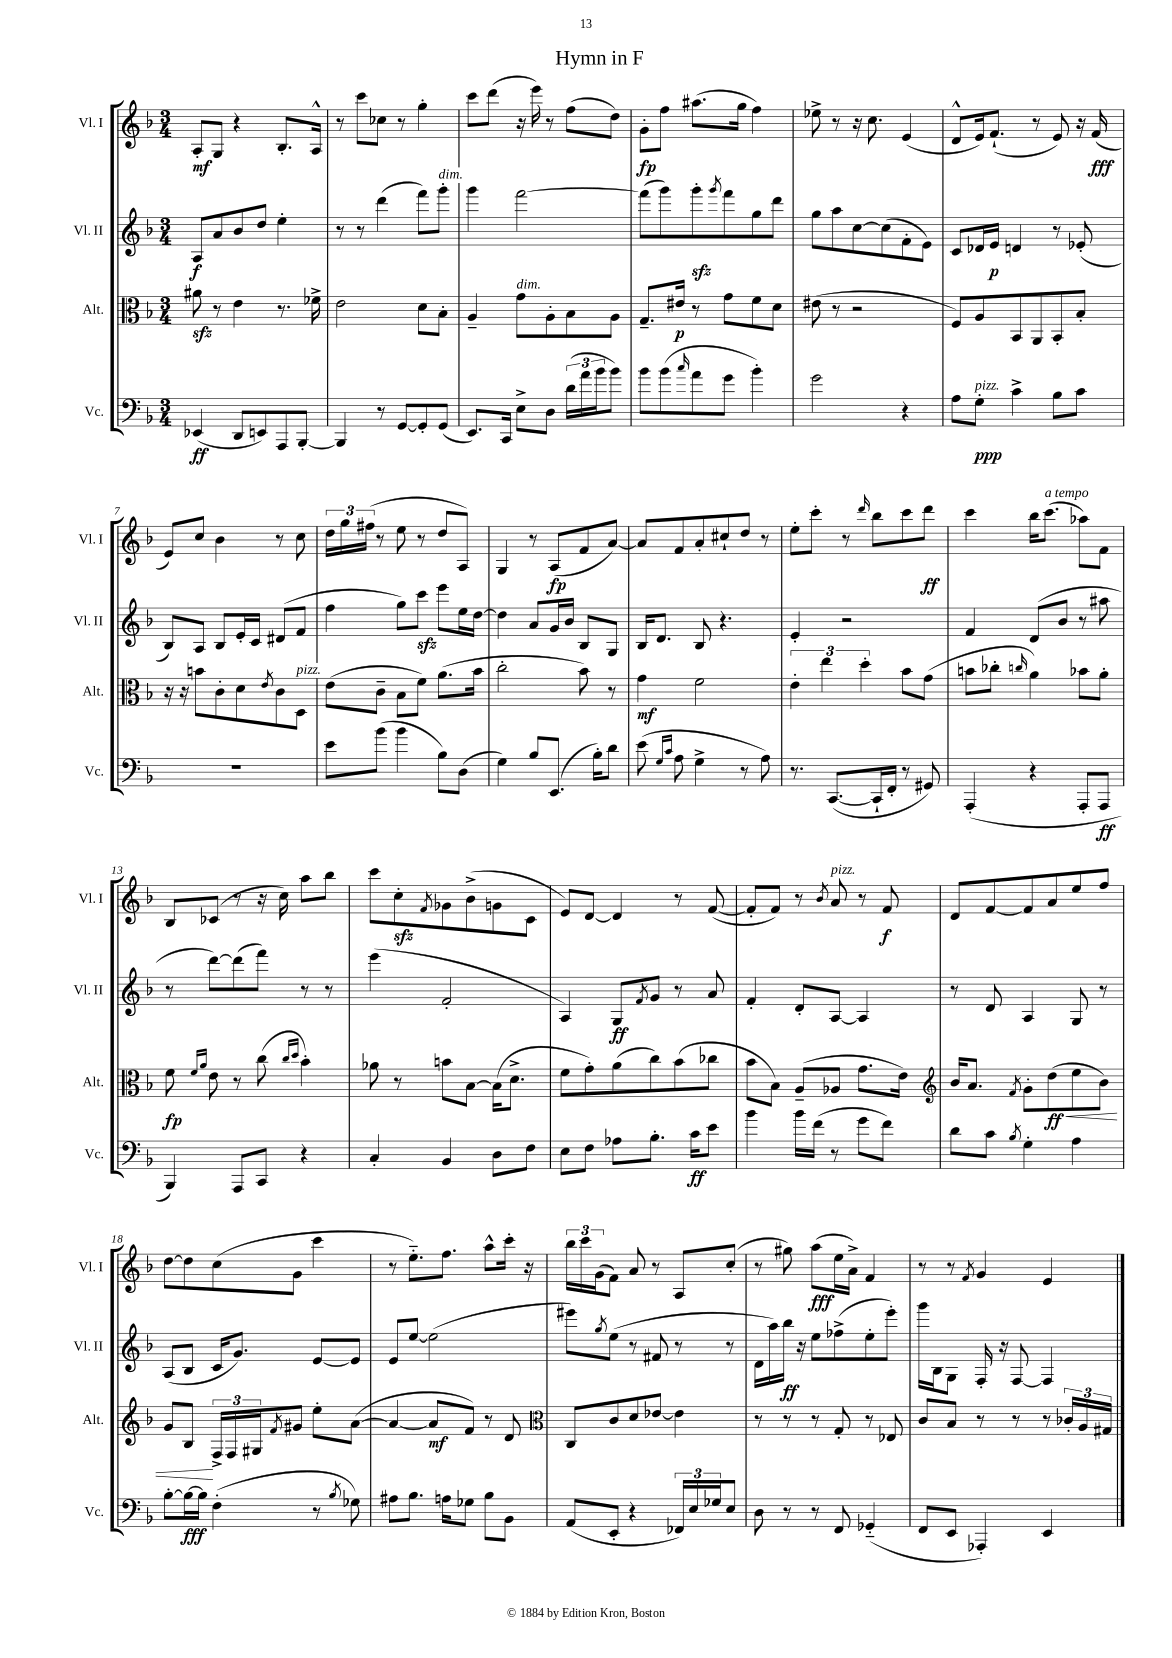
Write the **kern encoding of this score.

**kern	**kern	**kern	**kern
*staff4	*staff3	*staff2	*staff1
*clefF4	*clefC3	*clefG2	*clefG2
*k[b-]	*k[b-]	*k[b-]	*k[b-]
*M3/4	*M3/4	*M3/4	*M3/4
(4EE-/	8a#\	8A/L	8A'/L
.	8r	8a/	8G/J
8DD/L	4e\	8b-/	4r
8EE/)	.	8dd/J	.
8AAA/	8.r	4ee'\	8.B-'/L
[8BBB-'/J	.	.	.
.	16f-^\	.	16A^^/Jk
=	=	=	=
4BBB-/]	2e\	8r	8r
.	.	8r	8ccc\L
8r	.	(4ddd\	8cc-\J
[8GG/L	.	.	8r
8GG'/]	8d\L	8fff\L)	4gg'\
(8GG/J	8B-'\J	8ggg'\J	.
=	=	=	=
8.EE/L)	4A~/	4ggg\	8ccc\L
.	.	.	(8ddd\J
16CC/Jk	.	.	.
8E^\L	8g\L	[2fff\	16r
.	.	.	16eee\)
8D\J	8A'\	.	8r
(24d\LL	8B-\	.	(8ff\L
24a\	.	.	.
24b-\J	.	.	.
8b-\J)	8A\J	.	8dd\J)
=	=	=	=
8b-\L	8.G~/L	(8fff\]L	8g'\L
(8b-\	.	8ggg\)	8ff\J
.	16e#/Jk	.	.
16qqcc/	.	.	.
8a\	8r	8ggg'\	(8.aa#\L
.	.	8qggg/	.
8g\J	8g\L	8fff\	.
.	.	.	16gg\Jk
4b-'\)	8f\	8gg\	4ff\)
.	8d\J	8ddd\J	.
=	=	=	=
2g\	(8e#\	8gg\L	8ee-^\
.	8r	8aa\	8r
.	2r	[8cc\	16r
.	.	.	8.cc\
.	.	(8cc\]	.
4r	.	8f'\	(4e/
.	.	8e\J)	.
=	=	=	=
8A\L	8F/L)	8c/L	8d^^/L
8G'\J	8A/	16d-/L	16e/k)
.	.	16e/JJ	(8.f`/J
4c^\	8BB-/	4d/	.
.	8AA/	.	8r
8B-\L	8BB-'/	8r	8e/)
8c\J	8B-'/J	(8e-'/	16r
.	.	.	(16f/
=	=	=	=
2.r	16r	8B-/L)	8e/L)
.	16r	.	.
.	8b\L	8A/J	8cc/J
.	8c'\	8B-/L	4b-\
.	8d\	16e'/L	.
.	.	16c/JJ	.
.	8qe/	.	.
.	8c\	(8d#/L	8r
.	8D\J	8f/J	8cc\
=	=	=	=
8e\L	(8e\L	4ff\	24dd\LL
.	.	.	24gg\
.	.	.	(24ff#\JJ
(8b-\J	8c~\J	.	8r
4b-\	8B-\L	8gg\L)	8ee\
.	8f\J)	8ccc\J	8r
8B-\L)	(8.a\L	8eee\L	8dd/L
(8D\J	.	16ee\L	8A/J)
.	16b-\Jk	[16dd\JJ	.
=	=	=	=
4G\)	2cc'\	4dd\]	4G/
8B-/L	.	8a/L	8r
(8.EE/J	.	16g/L	(8A/L
.	.	16b-/JJ	.
.	8b-\)	8B-/L	8f/
16B-'\LK)	.	.	.
8d\J	8r	8G/J	[8a/J)
=	=	=	=
(8e\	4g\	16B-/LK	8a/]L
.	.	8.d/J	.
16qqG/LL	.	.	.
16qqc/JJ	.	.	.
8A\	.	.	8f/
4G^\	2f\	8B-/	8a'/
.	.	4.r	8cc#`/
8r	.	.	8dd/J
8A\)	.	.	8r
=	=	=	=
8.r	6e'\	4e'/	8ee'\L
.	.	.	8ccc'\J
.	6ee\	.	.
([8.CC/L	.	.	.
.	.	2r	8r
.	6dd'\	.	.
.	.	.	16qqddd/
16CC`/]L	.	.	8bb-\L
16FF'/JJ	.	.	.
8r	8b-\L	.	8ccc\
8GG#/)	(8g\J	.	8ddd\J
=	=	=	=
(4AAA'/	8b\L	4f/	4ccc\
.	8cc-'\J	.	.
.	16qqcc/	.	.
4r	4a\)	(8d/L	16bb-\LK
.	.	.	(8.ccc\J
.	.	8b-/J	.
8AAA'/L	8b-\L	8r	8aa-\L)
8AAA/J	8a'\J	8aa#\	8f\J
=	=	=	=
4BBB-/)	8f\	8r	8B-/L
.	16qqf/LL	.	.
.	16qqa/JJ	.	.
.	8e\	[8ddd\L)	(8c-/J
8AAA/L	8r	(8ddd\]	8r
8CC/J	(8cc\	8fff\J)	16r
.	.	.	16cc\)
.	16qqcc/LL	.	.
.	16qqdd/JJ	.	.
4r	4b-'\)	8r	8aa\L
.	.	8r	8bb-\J
=	=	=	=
4C'/	8a-\	(4eee\	8ccc\L
.	8r	.	8cc'\
.	.	.	8qf/
4BB-/	8b\L	2f'/	8g-\
.	[8B-\J	.	(8b-^\
8D\L	(16B-\]LK	.	8g\
.	8.d^\J	.	.
8F\J	.	.	8c\J
=	=	=	=
8E\L	8f\L	4A/)	8e/L)
8F\J	8g'\)	.	[8d/J
8A-\L	(8a\	8G/L	4d/]
.	.	8qf/	.
8.B-'\J	8cc\)	8g/J	.
.	(8b-\	8r	8r
16c\LK	.	.	.
8e\J	8cc-\J	8a/	([8f/
=	=	=	=
4b-\	8b-\L	4f'/	8f'/]L
.	8B-\J)	.	8f/J)
16b-\LL	(8A~/L	8d'/L	8r
(16f\JJ	.	.	.
.	.	.	8qb-/
8r	8A-/J	[8A/J	8a/
8g\L	8.g\L	4A/]	8r
8f\J)	.	.	8f/
.	16e\Jk)	.	.
=	=	=	=
*	*clefG2	*	*
8d\L	16b-/LK	8r	8d/L
.	8.a/J	.	.
8c\J	.	8d/	[8f/
8qB-/	8qf/	.	.
4G'\	8g'\L	4A/	8f/]
.	(8dd\	.	8a/
4A\	8ee\	8G/	8ee/
.	8b-\J)	8r	8ff/J
=	=	=	=
[8B-'\L	8g/L	(8A/L	[8dd\L
16B-\_L	8B-/J	8B-/J	8dd\]
16B-\]JJ	.	.	.
(4F'\	24F^/LL	16c/LK	(8cc\
.	24F/	.	.
.	.	8.g/J)	.
.	24G#/J	.	.
.	8qf/	.	.
.	8g#/J	.	8g\J
8r	8ee'\L	[8e/L	4ccc\
8qB-/	.	.	.
8G-\)	([8a\J	8e/]J	.
=	=	=	=
8A#\L	4a/_	8e/L	8r
8.B-\J	.	[8ee/J	8.ee'~\L)
.	8a/]L	(2ee\]	.
16A\LK	.	.	8.ff\J
8G-\J	8f/J)	.	.
8B-\L	8r	.	8aa^^\L
8BB-\J	8d/	.	16ccc'\Jk
.	.	.	16r
=	=	=	=
*	*clefC3	*	*
(8AA/L	8C/L	8eee#\L)	24bb-\LL
.	.	.	24ccc\
.	.	.	(24g\J
.	.	8qgg/	.
8EE'/J	8c/	(8ee\J	8f\J)
4r	8d/	8r	8a/
.	[8e-/J	8f#/	8r
24FF-/LL)	4e-\]	8r	8A/L
24E/	.	.	.
24G-/J	.	.	.
8E/J	.	8r	(8cc'/J
=	=	=	=
8D\	8r	16d\LL	8r
.	.	16aa\)	.
8r	8r	16bb-\JJ	8gg#\)
.	.	16r	.
8r	8r	8ee\L	(8aa\L
8FF/	8G'/	(8ff-^\	16ee\L
.	.	.	16a^\JJ)
(4GG-'~/	8r	8ee'\	4f/
.	8E-/	8eee'\J)	.
=	=	=	=
8FF/L	8c/L	16ggg\LL	8r
.	.	16B-\J	.
8EE/J	8B-/J	8G\J	8r
.	.	.	8qf/
4AAA-'/)	8r	16F'/	4g/
.	.	16r	.
.	8r	[8F/	.
4EE/	8r	4F/]	4e/
.	24c-'/LL	.	.
.	24A/	.	.
.	24G#/JJ	.	.
==	==	==	==
*-	*-	*-	*-
